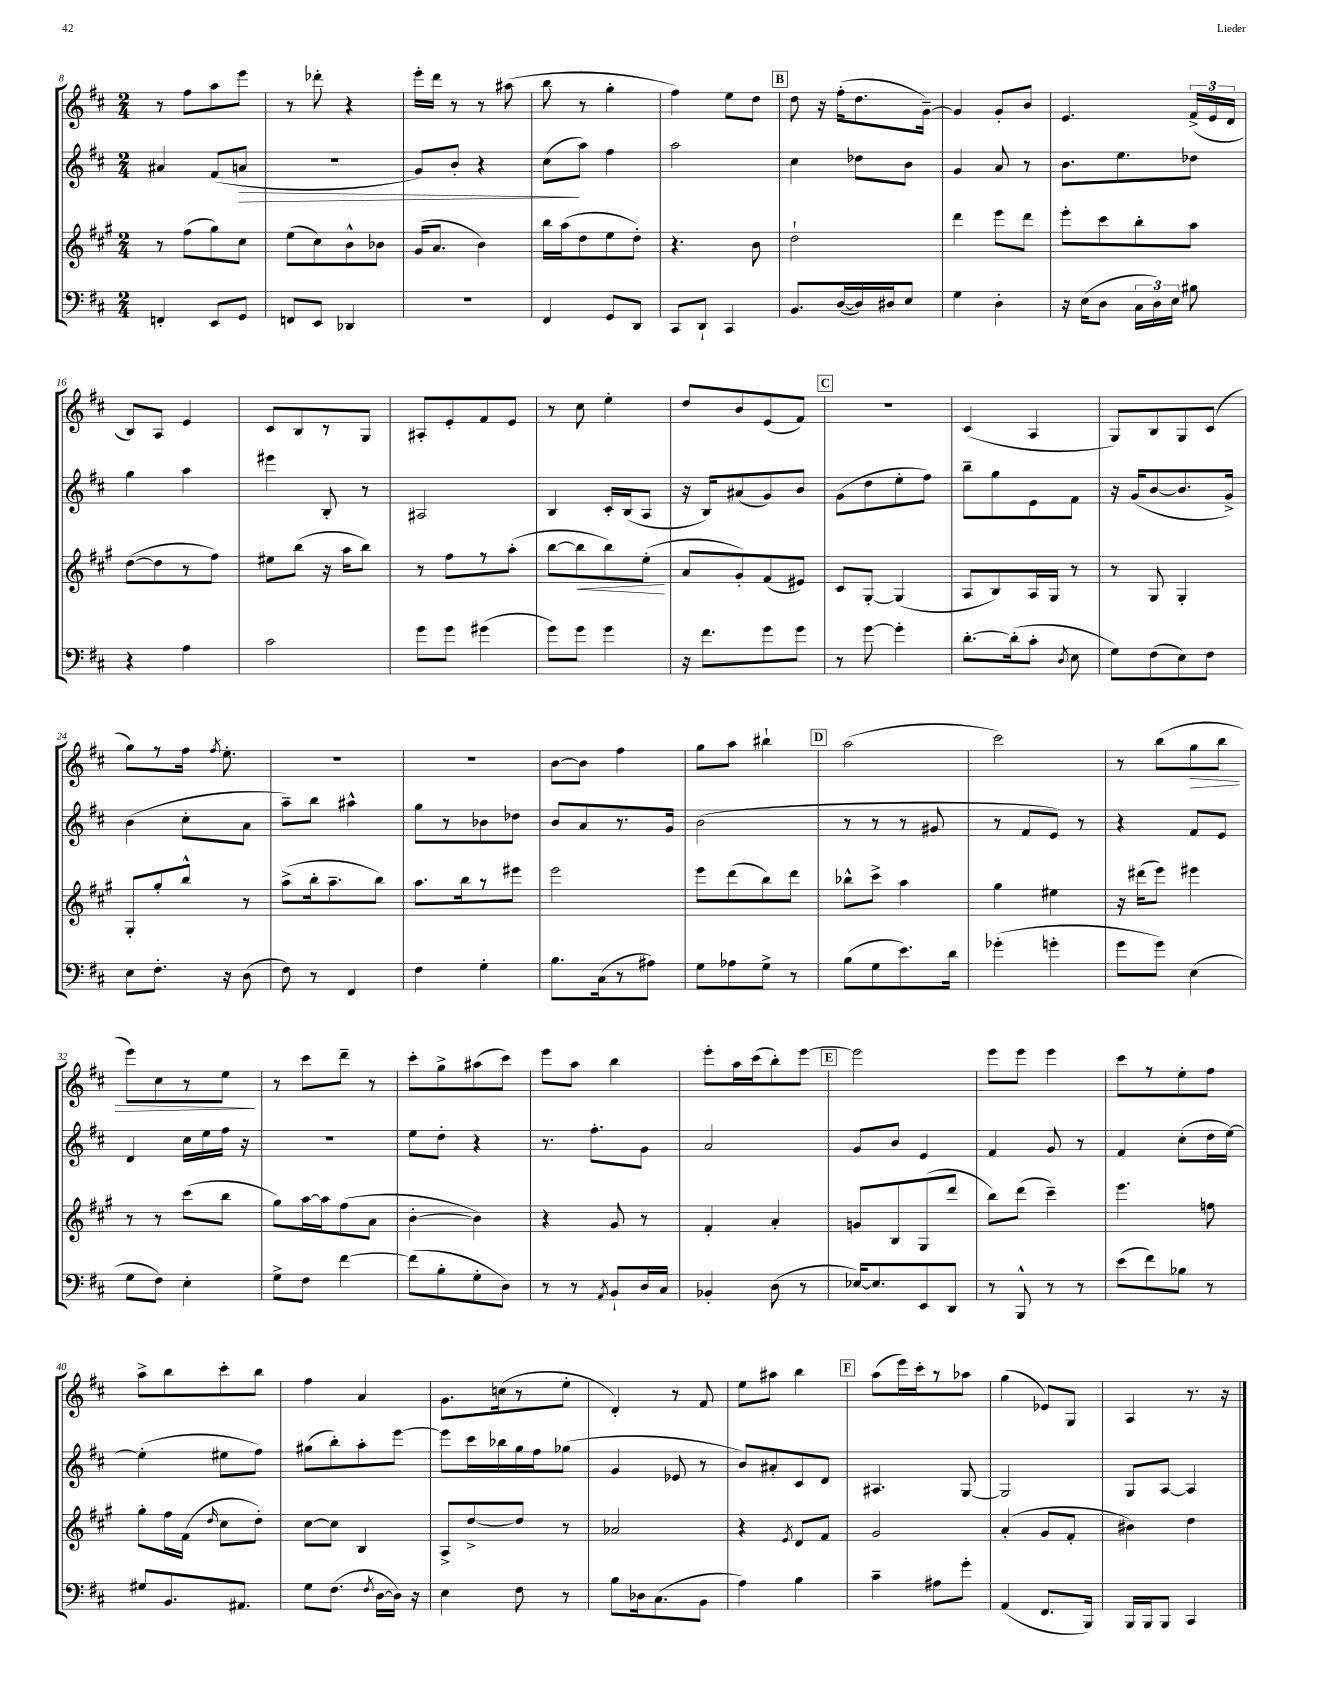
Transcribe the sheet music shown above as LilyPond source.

<<
\new StaffGroup <<
\new Staff = "s0" {
    \clef treble \key d \major \numericTimeSignature \time 2/4
    \autoBeamOff r8 fis''8[ a''8 e'''8] |
    r8 des'''8-. r4 |
    e'''16[-. d'''16] r8 r8 ais''8( |
    b''8 r8 g''4-. |
    fis''4) e''8[ d''8] |
    \mark \markup { \box "B" } d''8 r16 fis''16[-.( d''8. g'16]~--) |
    g'4 g'8[-. b'8] |
    e'4. \tuplet 3/2 { fis'16[->( e'16 d'16] } |
    b8[) a8] e'4 |
    cis'8[ b8 r8 g8] |
    ais8[-. e'8-. fis'8 e'8] |
    r8 cis''8 e''4-. |
    d''8[ b'8 e'8( fis'8]) |
    \mark \markup { \box "C" } r2 |
    cis'4( a4 |
    g8[) b8 g8 cis'8]( |
    g''8[) r8 fis''16] \acciaccatura { fis''8 } e''8.-. |
    R2 |
    R2 |
    b'8[~ b'8] fis''4 |
    g''8[ a''8] bis''4-! |
    \mark \markup { \box "D" } a''2( |
    cis'''2) |
    r8 b''8[( g''8\> b''8] |
    e'''8[) cis''8 r8 e''8]\! |
    r8 cis'''8[ d'''8]-- r8 |
    cis'''8[-. g''8-> ais''8( cis'''8]) |
    e'''8[ a''8] b''4 |
    e'''8[-. a''16 cis'''16( b''8-.) e'''8]~ |
    \mark \markup { \box "E" } e'''2 |
    e'''8[ e'''8] e'''4 |
    cis'''8[ r8 e''8-. fis''8] |
    a''8[-> b''8 cis'''8-. b''8] |
    fis''4 a'4 |
    g'8.[ c''16( r8 e''8]-. |
    d'4-.) r8 fis'8 |
    e''8[ ais''8] b''4 |
    \mark \markup { \box "F" } a''8[( e'''16) cis'''16-. r8 aes''8] |
    g''4( ees'8[) g8] |
    a4 r8. r16 \bar "|." |
}
\new Staff = "s1" {
    \clef treble \key d \major \numericTimeSignature \time 2/4
    \autoBeamOff ais'4 fis'8[( a'8]\> |
    r2 |
    g'8[) b'8]-. r4 |
    cis''8[\!( a''8]) fis''4 |
    a''2 |
    \mark \markup { \box "B" } cis''4 des''8[ b'8] |
    g'4 a'8 r8 |
    b'8.[ e''8. des''8] |
    g''4 a''4 |
    eis'''4 b8-. r8 |
    ais2 |
    b4 cis'16[-. b16( a8] |
    r16 b16[) ais'8( g'8) b'8] |
    \mark \markup { \box "C" } g'8[( d''8 e''8-. fis''8]) |
    b''8[-- g''8 e'8 fis'8] |
    r16 g'16[( b'8~ b'8. g'16]->) |
    b'4( cis''8[-. a'8] |
    a''8[--) b''8] ais''4-^ |
    g''8[ r8 bes'8 des''8] |
    b'8[ a'8 r8. g'16] |
    b'2( |
    \mark \markup { \box "D" } r8 r8 r8 gis'8 |
    r8 fis'8[ e'8]) r8 |
    r4 fis'8[ e'8] |
    d'4 cis''16[ e''16 fis''16] r16 |
    R2 |
    e''8[ d''8]-. r4 |
    r8. fis''8.[-. g'8] |
    a'2 |
    \mark \markup { \box "E" } g'8[ b'8] e'4 |
    fis'4 g'8 r8 |
    fis'4 cis''8[-.( d''16 e''16]~) |
    e''4-.( eis''8[ fis''8]) |
    gis''8[( b''8-.) a''8-. e'''8]~ |
    e'''8[ cis'''16 bes''16 g''16 fis''16 ges''8]( |
    g'4 ees'8 r8 |
    b'8[) ais'8-. cis'8 d'8] |
    \mark \markup { \box "F" } ais4. g8~ |
    g2 |
    g8[ a8]~ a4 \bar "|." |
}
\new Staff = "s2" {
    \clef treble \key a \major \numericTimeSignature \time 2/4
    \autoBeamOff r8 fis''8[( gis''8) cis''8] |
    e''8[( cis''8) b'8-^ bes'8] |
    gis'16[( a'8.] b'4) |
    b''16[ a''16( d''8 e''8 d''8]-.) |
    r4. b'8 |
    \mark \markup { \box "B" } d''2-! |
    d'''4 e'''8[ d'''8] |
    e'''8[-. cis'''8 b''8-. a''8] |
    d''8[~( d''8 r8 fis''8]) |
    eis''8[ b''8]( r16 a''16[ b''8]) |
    r8 fis''8[ r8 a''8]-.( |
    b''8[~ b''8\< b''8) e''8]-.\!( |
    a'8[ gis'8-.) fis'8( eis'8]) |
    \mark \markup { \box "C" } cis'8[ gis8]~-. gis4( |
    a8[ b8) a16 gis16] r8 |
    r8 gis8 gis4-. |
    gis8[-. gis''8-. b''8]-^ r8 |
    a''8[->( b''16-. a''8.-- b''8]) |
    a''8.[ b''16 r8 eis'''8] |
    e'''2 |
    e'''8[ d'''8( b''8) d'''8] |
    \mark \markup { \box "D" } bes''8[-^ cis'''8]-> a''4 |
    gis''4 eis''4 |
    r16 dis'''16[( e'''8]) eis'''4 |
    r8 r8 cis'''8[( b''8] |
    gis''8[) a''16~ a''16 fis''8( a'8] |
    b'4~-. b'4) |
    r4 gis'8 r8 |
    fis'4-. a'4-. |
    \mark \markup { \box "E" } g'8[ b8 gis8( d'''8] |
    b''8[) d'''8]( cis'''4--) |
    e'''4. f''8 |
    gis''8[-. fis''16 fis'16]( \grace { d''16 } cis''8[ d''8]-.) |
    cis''8[~ cis''8] b4 |
    a8[-> d''8~-> d''8] r8 |
    aes'2 |
    r4 \acciaccatura { e'8 } d'8[ fis'8] |
    \mark \markup { \box "F" } gis'2 |
    a'4-.( gis'8[ fis'8]-. |
    bis'4) d''4 \bar "|." |
}
\new Staff = "s3" {
    \clef bass \key d \major \numericTimeSignature \time 2/4
    \autoBeamOff f,4-. e,8[ g,8] |
    f,8[ e,8] des,4 |
    R2 |
    fis,4 g,8[ d,8] |
    cis,8[ d,8]-! cis,4 |
    \mark \markup { \box "B" } b,8.[ d16~( d16) dis16 e8] |
    g4 d4-. |
    r16 e16[( d8] \tuplet 3/2 { cis16[ d16) e16] } bis8 |
    r4 a4 |
    cis'2 |
    g'8[ g'8] gis'4( |
    g'8[) g'8] g'4 |
    r16 fis'8.[ g'8 g'8] |
    \mark \markup { \box "C" } r8 g'8~ g'4-. |
    d'8.[~-. d'16-.( cis'8]-. \acciaccatura { d8 } e8 |
    g8[) fis8( e8) fis8] |
    e8[ fis8.]-. r16 d8( |
    fis8) r8 fis,4 |
    fis4 g4-. |
    b8.[ cis16( r8 ais8]) |
    g8[ aes8 g8]-> r8 |
    \mark \markup { \box "D" } b8[( g8 e'8.) d'16] |
    ges'4-.( g'4-. |
    g'8[ g'8]) e4( |
    g8[ fis8]) e4-. |
    g8[-> fis8] fis'4~ |
    fis'8[( b8-. g8-. d8]) |
    r8 r8 \acciaccatura { a,8 } b,8[-! d16 cis16] |
    bes,4-. d8( r8 |
    \mark \markup { \box "E" } ees16[~) ees8. e,8 d,8] |
    r8 b,,8-^ r8 r8 |
    e'8[( fis'8) bes8] r8 |
    gis8[ b,8. ais,8.] |
    g8[ fis8.]( \acciaccatura { fis8 } d16[~ d16]) r16 |
    e4 fis8 r8 |
    b8[ des16 cis8.( b,8] |
    a4) b4 |
    \mark \markup { \box "F" } cis'4-- ais8[ g'8]-. |
    a,4( fis,8.[ b,,16]) |
    b,,16[ b,,16 b,,8] cis,4 \bar "|." |
}
>>
>>
\layout { \context { \Score currentBarNumber = #8 } }
